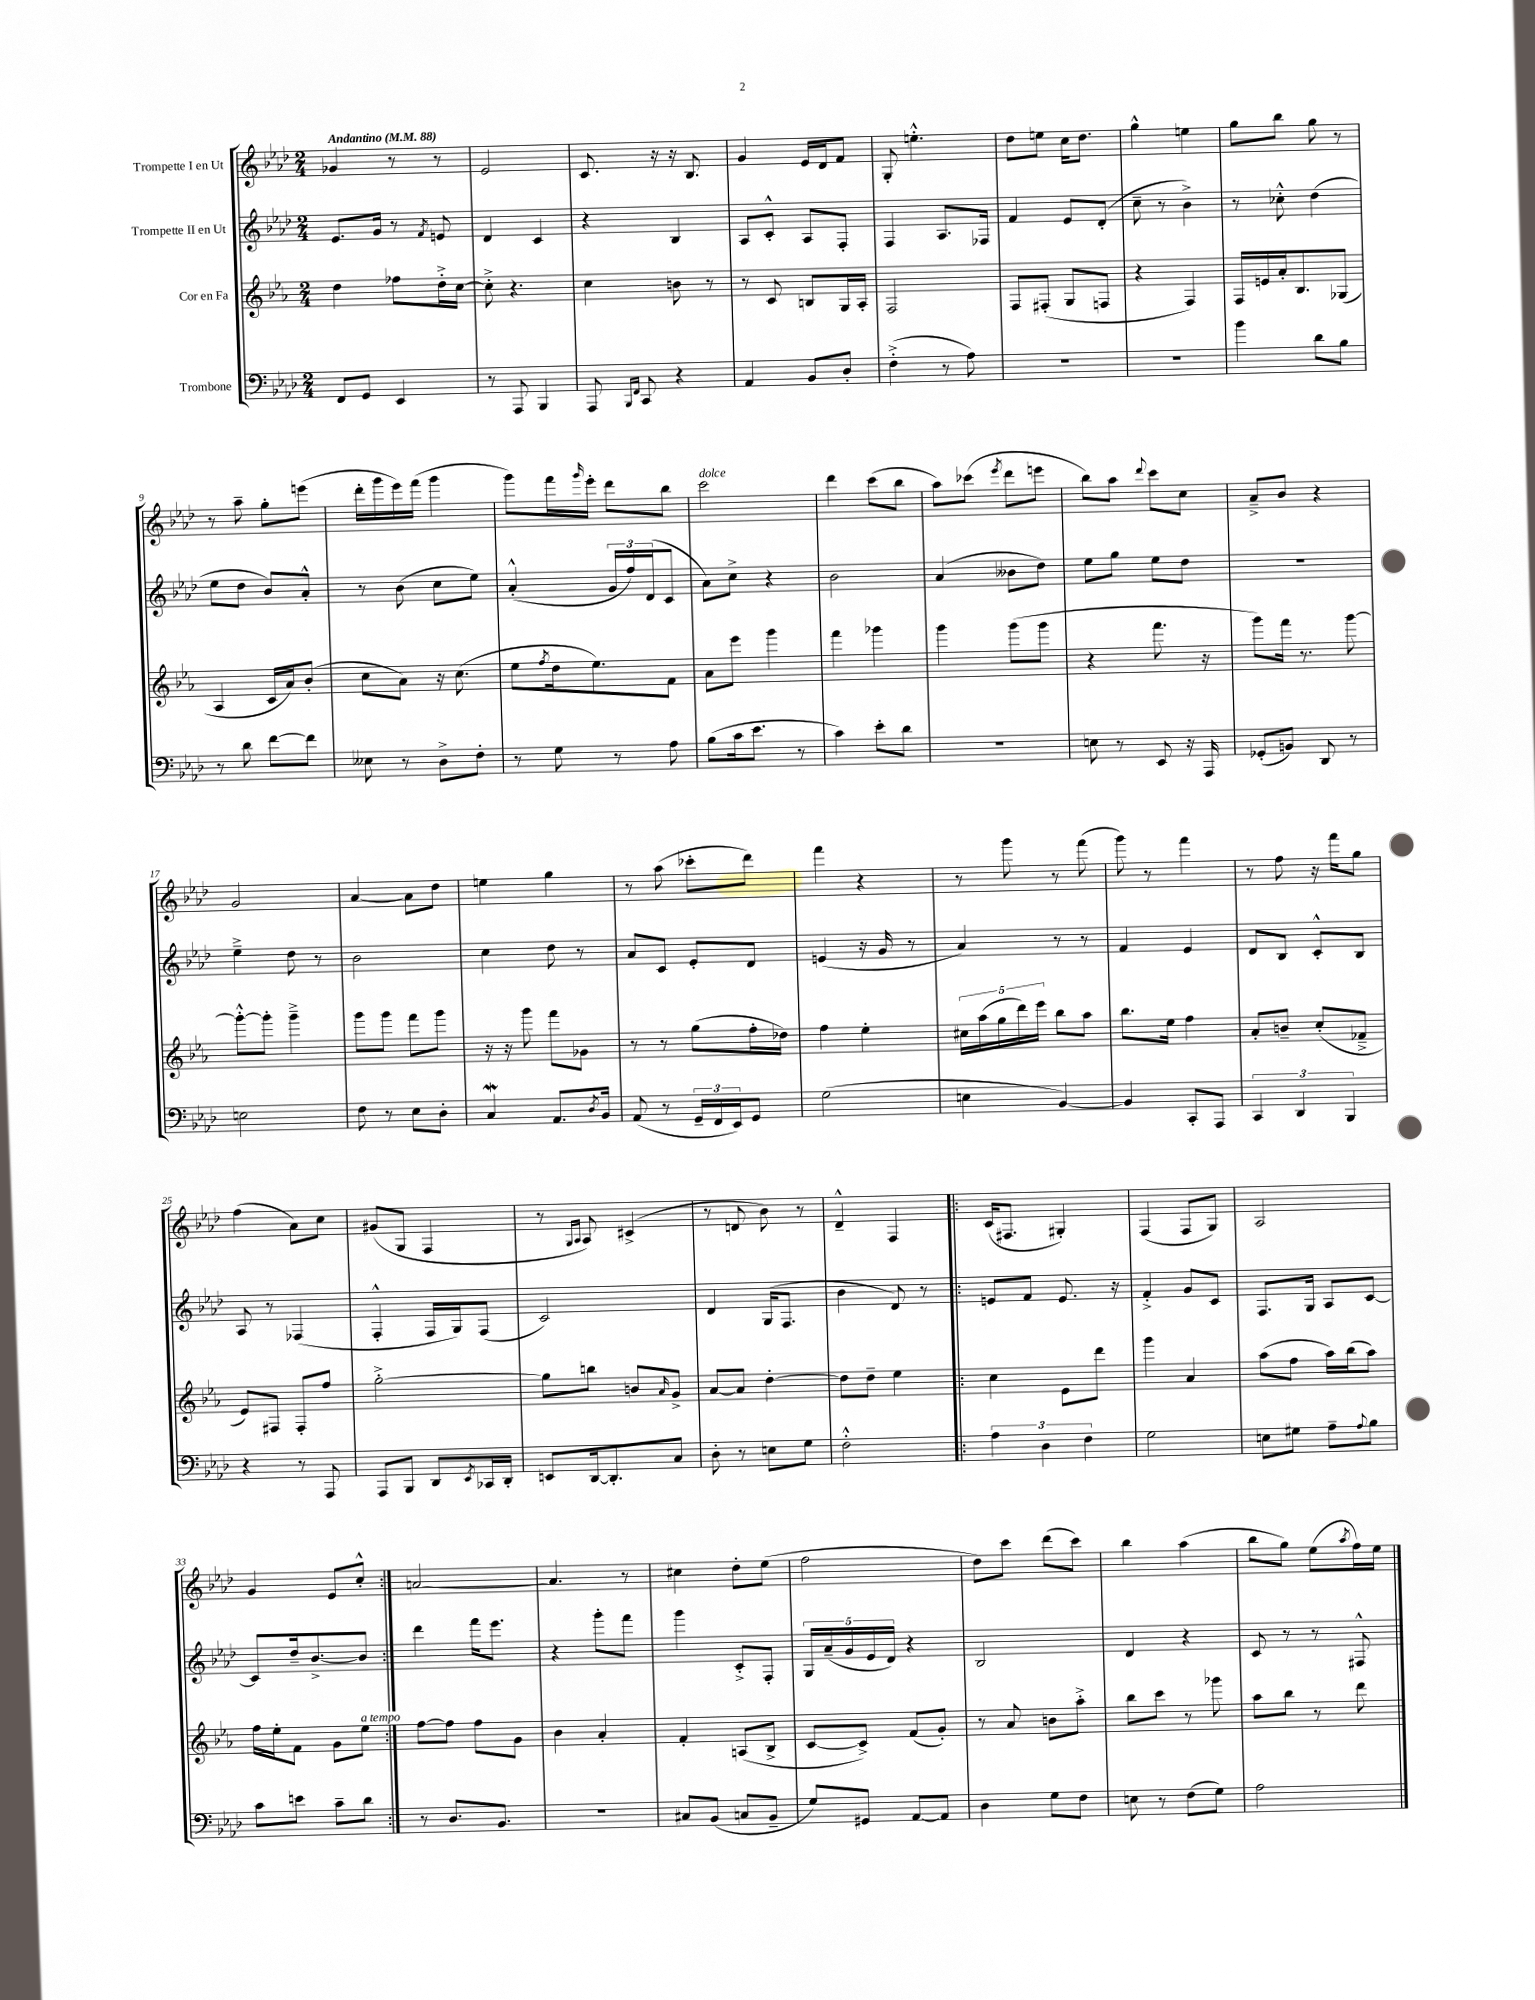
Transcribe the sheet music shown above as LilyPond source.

<<
\new StaffGroup <<
\new Staff = "s0" \with { instrumentName = "Trompette I en Ut" } {
    \clef treble \key aes \major \numericTimeSignature \time 2/4 \tempo "Andantino" 4 = 88
    ges'4 r8 r8 |
    ees'2 |
    c'8. r16 r16 bes8. |
    g'4 ees'16 des'16 f'8 |
    g8-. e''4.-.-^ |
    des''8 e''8 c''16 des''8. |
    g''4-^ e''4 |
    g''8 bes''8 g''8 r8 |
    r8 aes''8-- g''8-. e'''8( |
    des'''16-. g'''16 ees'''16) f'''16( g'''4 |
    g'''8) f'''16 \grace { g'''16 } ees'''16-. des'''8 bes''8 |
    c'''2^\markup { \italic "dolce" } |
    des'''4 c'''8( bes''8 |
    aes''8) ces'''8( \acciaccatura { ees'''8 } des'''8 e'''8 |
    bes''8) aes''8 \appoggiatura { des'''8 } c'''8 c''8 |
    aes'8---> bes'8 r4 |
    g'2 |
    aes'4~ aes'8 des''8 |
    e''4 g''4 |
    r8 aes''8( ces'''8-. des'''8) |
    f'''4 r4 |
    r8 g'''8 r8 f'''8( |
    g'''8) r8 f'''4 |
    r8 f''8 r16 f'''16 g''8 |
    f''4( aes'8) c''8 |
    gis'8( g8 f4 |
    r8 \grace { g16 aes16 } aes8) cis'4->( |
    r8 d'8 bes'8) r8 |
    des'4---^ f4 |
    \repeat volta 2 { c'16( fis8. gis4-.) |
    f4( f8 g8) |
    aes2 |
    g'4 ees'8 c''8-.-^ | }
    a'2~ |
    a'4. r8 |
    cis''4 des''8-. ees''8( |
    f''2 |
    des''8) c'''8 des'''8( c'''8) |
    bes''4 aes''4( |
    bes''8 g''8) ees''8( \acciaccatura { aes''8 } f''16) ees''16 \bar "|." |
}
\new Staff = "s1" \with { instrumentName = "Trompette II en Ut" } {
    \clef treble \key aes \major \numericTimeSignature \time 2/4
    ees'8. g'16 r8 \acciaccatura { f'8 } e'8 |
    des'4 c'4 |
    r4 bes4 |
    aes8 c'8-.-^ aes8 f8-. |
    f4 aes8. fes16 |
    f'4 ees'8 des'8-.( |
    c''8-- r8 bes'4->) |
    r8 ces''8-.-^ des''4( |
    ees''8 des''8 bes'8) aes'8-.-^ |
    r8 bes'8( c''8 ees''8) |
    aes'4-.-^( \tuplet 3/2 { g'16 f''16) des'16( } c'8 |
    aes'8) c''8-> r4 |
    bes'2 |
    aes'4( beses'8 des''8) |
    ees''8 g''8 ees''8 des''8 |
    R2 |
    ees''4---> des''8 r8 |
    bes'2 |
    c''4 des''8 r8 |
    aes'8 c'8 ees'8-. des'8 |
    e'4( r16 g'16 r8 |
    aes'4) r8 r8 |
    f'4 ees'4 |
    des'8 bes8 c'8-.-^ bes8 |
    aes8 r8 fes4( |
    f4-.-^ f16 g16) f8( |
    c'2) |
    des'4 g16( f8. |
    bes'4 des'8) r8 |
    \repeat volta 2 { e'8 f'8 e'8. r16 |
    f'4-.-> g'8 c'8 |
    f8. g16 aes8 c'8~ |
    c'8 des''16-- bes'8.~-> bes'8 | }
    des'''4 f'''16 ees'''8. |
    r4 g'''8-. f'''8 |
    g'''4 c'8-.-> f8-. |
    \tuplet 5/4 { g16 aes'16--( g'16 ees'16 des'16) } r4 |
    bes2 |
    des'4 r4 |
    c'8 r8 r8 fis8-^ \bar "|." |
}
\new Staff = "s2" \with { instrumentName = "Cor en Fa" } {
    \clef treble \key ees \major \numericTimeSignature \time 2/4
    d''4 fes''8 d''16-.-> c''16~ |
    c''8-.-> r4. |
    c''4 b'8 r8 |
    r8 c'8 b8 g16 aes16-. |
    f2 |
    f8 fis8-.( g8 f8 |
    r4 f4) |
    f16 e'16 aes'16-. bes8. ges8( |
    aes4 c'16 aes'16) bes'8-.( |
    c''8 aes'8) r16 c''8.( |
    ees''8 \acciaccatura { f''8 } d''16 ees''8.) f'8 |
    aes'8 ees'''8 g'''4 |
    f'''4 ges'''4 |
    g'''4 g'''8( g'''8 |
    r4 f'''8. r16 |
    g'''8) f'''16 r8. g'''8~ |
    g'''8~-.-^ g'''8-. g'''4---> |
    g'''8 g'''8 f'''8 g'''8 |
    r16 r16 g'''8 f'''8 ges'8 |
    r8 r8 g''8( f''16-. des''16) |
    f''4 ees''4-. |
    \tuplet 5/4 { cis''16 aes''16( g''16 d'''16) ees'''16 } bes''8 aes''8 |
    bes''8. ees''16 f''4 |
    aes'8-. b'8-- c''8-.( fes'8---> |
    ees'8) fis8 fis8-. f''8 |
    g''2~-.-> |
    g''8 b''8 b'8 \grace { aes'16 } g'8-> |
    aes'8~ aes'8 d''4~-. |
    d''8 d''8-- ees''4 |
    \repeat volta 2 { c''4 ees'8 d'''8 |
    g'''4 aes'4 |
    aes''8( f''8 aes''16) bes''16( aes''8) |
    f''16 ees''16-. f'8 g'8 ees''8^\markup { \italic "a tempo" } | }
    f''8~ f''8 f''8 g'8 |
    bes'4 aes'4-. |
    f'4-. a8( bes8-> |
    c'8~ c'8->) f'8( g'8-.) |
    r8 aes'8 b'8 aes''8-.-> |
    bes''8 c'''8 r8 ges'''8 |
    aes''8 bes''8 r8 d'''8 \bar "|." |
}
\new Staff = "s3" \with { instrumentName = "Trombone" } {
    \clef bass \key aes \major \numericTimeSignature \time 2/4
    f,8 g,8 ees,4 |
    r8 aes,,8 bes,,4 |
    aes,,8 \grace { bes,,16 f,16 } c,8 r4 |
    aes,4 bes,8 des8-. |
    f4-.->( r8 aes8) |
    R2 |
    R2 |
    bes'4 des'8 bes8 |
    r8 des'8 f'8~ f'8 |
    eeses8 r8 des8-> f8-. |
    r8 g8 r8 aes8 |
    bes8( c'16 ees'8. r8 |
    c'4) ees'8-. des'8 |
    r2 |
    e8 r8 ees,8 r16 aes,,16 |
    ges,8-.( b,8) des,8 r8 |
    e2 |
    f8 r8 ees8 des8-. |
    c4\mordent aes,8. \acciaccatura { des8 } bes,16 |
    aes,8( r8 \tuplet 3/2 { g,16-- f,16 ees,16) } g,8 |
    g2( |
    e4 bes,4~) |
    bes,4 c,8-. aes,,8 |
    \tuplet 3/2 { c,4 des,4 bes,,4 } |
    r4 r8 aes,,8 |
    aes,,8 bes,,8 des,8 \acciaccatura { ees,8 } ces,16 des,16-. |
    e,8 des,16~ des,8.-. c8 |
    des8-. r8 e8 g8 |
    f2-.-^ |
    \repeat volta 2 { \tuplet 3/2 { aes4 des4 f4 } |
    g2 |
    e8 gis8 aes8-- \appoggiatura { aes8 } bes8 |
    c'8 e'8 c'8-- des'8 | }
    r8 des8. bes,8. |
    r2 |
    cis8 bes,8( c8 bes,8-- |
    g8) gis,8 aes,8~ aes,8 |
    des4 g8 f8 |
    e8 r8 f8( g8) |
    aes2 \bar "|." |
}
>>
>>
